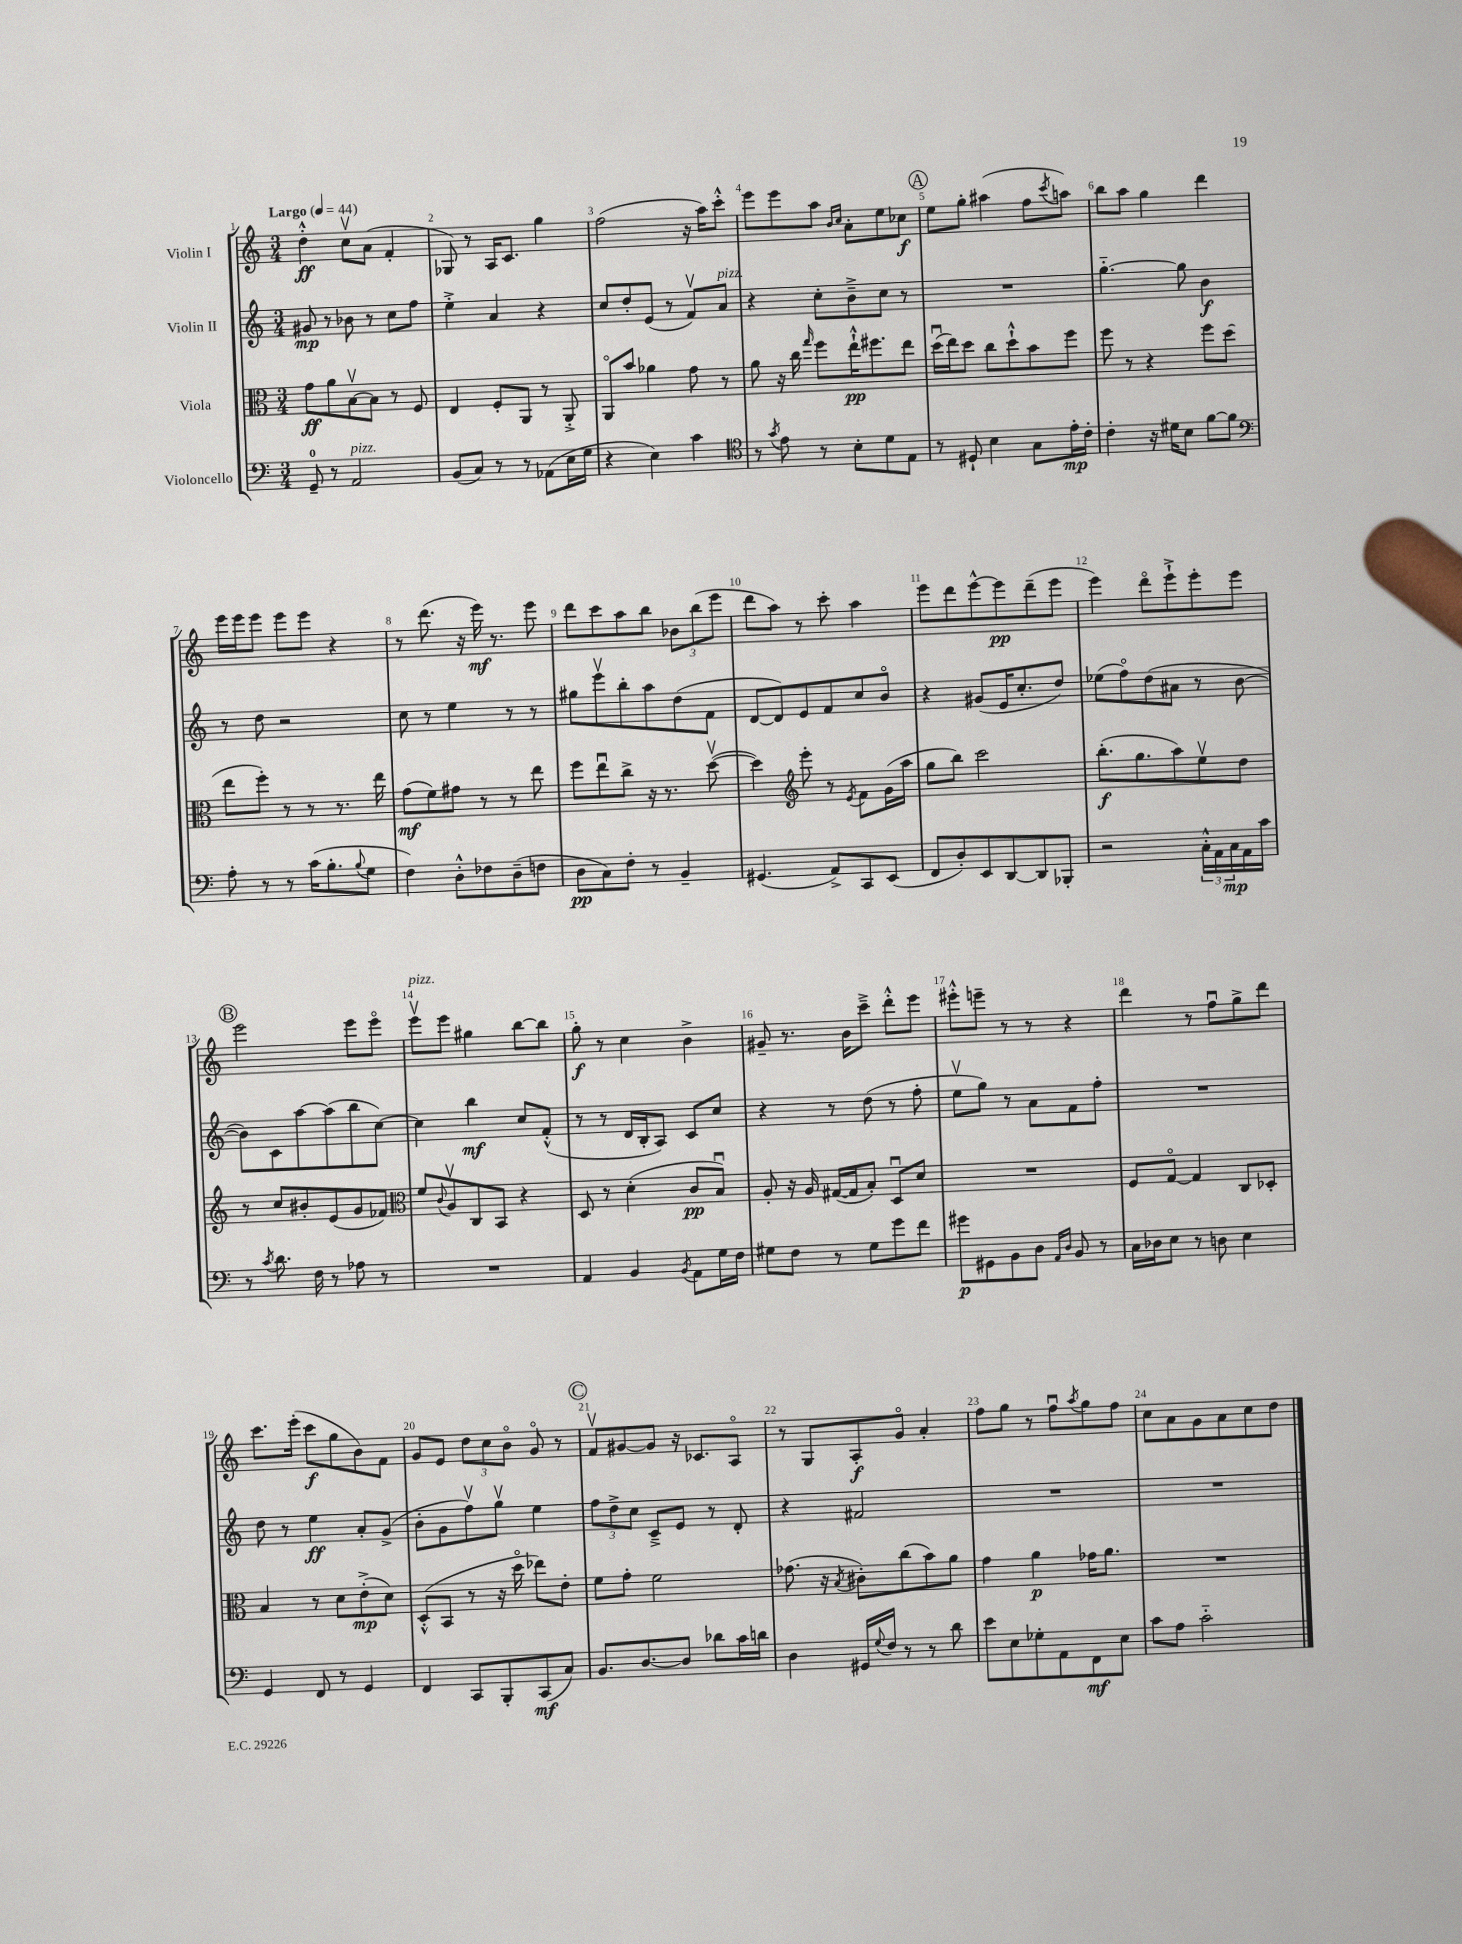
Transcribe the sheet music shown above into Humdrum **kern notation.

**kern	**kern	**kern	**kern
*staff4	*staff3	*staff2	*staff1
*clefF4	*clefC3	*clefG2	*clefG2
*k[]	*k[]	*k[]	*k[]
*M3/4	*M3/4	*M3/4	*M3/4
*MM44	*MM44	*MM44	*MM44
8GG~/	8g\L	8g#/	4dd'^^\
8r	8a\	8r	.
2AA/	[8Bv\	8b-\	8ccv\L
.	8B\]J	8r	(8a\J
.	8r	8cc\L	4f'/
.	8F/	8ff\J	.
=	=	=	=
(8BB/L	4E/	4ee'^\	8G-/)
8C/J)	.	.	8r
8r	8F'/L	4a/	16A/LK
.	.	.	8.c/J
8r	8AA/J	.	.
(8AA-\L	8r	4r	4gg\
16E\L	8AA'^/	.	.
16G\JJ	.	.	.
=	=	=	=
4r	8AAo/L	8cc/L	(2ff\
.	8b/J	8dd'/	.
4E\)	4a-\	(8e/J	.
.	.	8r	.
4c\	8g\	8fv/L)	16r
.	.	.	16aa\LK)
.	8r	8a/J	8ccc'^^\J
=	=	=	=
*clefC4	*	*	*
8r	8a\	4r	8eee\L
8qg/	.	.	.
8e\	16r	.	8eee\
.	16cc\	.	.
.	16qqgg/	.	.
8r	8ff\L	8cc'\L	8aa\J
.	.	.	16qqb/LL
.	.	.	16qqcc/JJ
8B'\L	16ee`^^\K	8b~^\	8a'\L
.	8.ff#\	.	.
8d\	.	8cc\J	8ee\
8E\J	8ee\J	8r	8cc-\J
=	=	=	=
8r	(16ddu\LL	2.r	8ee\L
.	16ee\J)	.	.
8D#`/	8dd\J	.	8gg'\J
4B\	8cc\L	.	(4aa#\
.	8dd`^^\	.	.
8G\L	8b\	.	8ff\L
.	.	.	8qccc/
16e'\L	8ff\J	.	8aa\J)
16c'\JJ	.	.	.
=	=	=	=
4c'\	8ff\	[4.gg'~\	8bb\L
.	8r	.	8aa\J
16r	4r	.	4gg\
16d#\LK	.	.	.
8B\J	.	8gg\]	.
[8f\L	8ff\L	4b\	4ddd\
8f\]J	(8dd\J	.	.
=	=	=	=
*clefF4	*	*	*
8A'\	8ee\L	8r	16eee\LL
.	.	.	16eee\J
8r	8ff'\J)	8dd\	8eee\J
8r	8r	2r	8eee\L
(16c\LK	8r	.	8eee\J
8.B'\	.	.	.
.	8.r	.	4r
8qqB/	.	.	.
8G\J	.	.	.
.	16ee\	.	.
=	=	=	=
4F\)	(8g\L	8cc\	8r
.	8f\)	8r	(8.ddd\
8D'^^\L	8g#\J	4ee\	.
.	.	.	16r
8F-\	8r	.	16eee\)
.	.	.	8.r
(8D~\	8r	8r	.
8F\J	8ee\	8r	8eee\
=	=	=	=
8D\L	8ff\L	8gg#\L	8ddd\L
8C\)	8eeu\	8eeev\	8ccc\
8F'\J	8cc^\J	8bb'\	8aa\
8r	16r	8aa\	8bb\J
.	8.r	.	.
4BB~/	.	(8dd\	12b-\L
.	.	.	(12bb\
.	([8ddv\	8f\J	.
.	.	.	12eee\J
=	=	=	=
(4.GG#/	4dd\])	[8d/L	8ddd\L
.	.	8d/])	8aa\J)
*	*clefG2	*	*
.	8eee'\	8e/	8r
8AA^/L)	8r	8f/	8ccc'\
.	8qe/	.	.
8CC/	8f\L	8cc/	4aa\
(8EE/J	(16g\L	8bo/J	.
.	16aa\JJ	.	.
=	=	=	=
8FF/L	8gg\L	4r	8eee\L
8D'/)	8bb\J)	.	8ddd\
8EE/	2ccc\	(8g#/L	[8eee^^\
[8DD/	.	16e/K	8eee\]
.	.	8.cc'/	.
8DD/]	.	.	(8ddd~\
8BBB-'/J	.	8dd/J)	8eee\J
=	=	=	=
2r	(8.bb'\L	(8ee-\L	4eee\)
.	.	8ffo\)	.
.	8.gg\	.	.
.	.	(8dd\	8dddo\L
.	8aa\)	8a#\J	8eee`^\
24C'^^\LL	8eev\	8r	8eee'\
24AA\	.	.	.
24C\	.	.	.
16AA\	8dd\J	[8b\	8eee\J
16c\JJ	.	.	.
=	=	=	=
8r	8r	8b\]L)	2eee\
8qc/	.	.	.
8.d\	8cc/L	8c\	.
.	8b#'/	[8aa\	.
16F\	.	.	.
8r	(8e/	(8aa\]	.
8A-\	8g/	8bb\	8eee\L
8r	8f-/J)	[8cc\J)	8eeeo\J
=	=	=	=
*	*clefC3	*	*
2.r	8f/L	4cc\]	8eeev\L
.	8qqc/	.	.
.	8Av/	.	8eee\J
.	8C/	4bb\	4gg#\
.	8BB/J	.	.
.	4r	8cc/L	[8bb\L
.	.	(8f'^^/J	8bb\]J
=	=	=	=
4AA/	8D/	8r	8gg'\
.	8r	8r	8r
4BB/	(4d'\	16d/LL	4cc\
.	.	16B'/J	.
.	.	8A/J)	.
8qBB/	.	.	.
8AA\L	8c/L	8c/L	4b^\
16G\L	8Bu/J)	8cc/J	.
16F\JJ	.	.	.
=	=	=	=
8G#\L	8A'/	4r	8g#~/
8F\J	16r	.	8.r
.	16A/	.	.
8r	([16G#/LL	8r	.
.	16G#/]J	.	16b\LK
8G#\L	8B'/J)	(8dd\	8ccc~^\J
8g\	8Du/L	8r	8ddd'^^\L
8f\J	8d/J	8ff'\	8eee\J
=	=	=	=
8g#\L	2.r	8eev\L	8eee#'^^\L
8GG#\	.	8gg\J)	8eee~\J
8BB\	.	8r	8r
8D\J	.	8a\L	8r
16qqAA/LL	.	.	.
16qqD/JJ	.	.	.
8BB/	.	8f\	4r
8r	.	8ff'\J	.
=	=	=	=
16C\LL	8F/L	2.r	4ddd\
16D-\J	.	.	.
8E\J	[8Go/J	.	.
8r	4G/]	.	8r
8D\	.	.	8ffu\L
4E\	8C/L	.	8gg^\
.	8D-'/J	.	8ddd\J
=	=	=	=
4GG/	4B/	8dd\	8.ccc\L
.	.	8r	.
.	.	.	(16eee'\Jk
8FF/	8r	4ee\	8ccc\L
8r	8d\L	.	8gg\
4GG/	(8e'^\	8a'/L	8b\)
.	8d\J)	(8g^/J	8f\J
=	=	=	=
4FF/	(8D'^^/L	8b'\L	8g/L
.	8BB/J	8g\	8e/J
8CC/L	8r	8ffv\)	12dd\L
.	.	.	12cc\
8BBB'/	16r	8ggv\J	.
.	.	.	12bo\J
.	16ddo\	.	.
(8CC/	8ee-\L)	4ee\	8go/
8C/J)	8e'\J	.	8r
=	=	=	=
8.BB/L	8f\L	12ff\L	8fv/L
.	.	12dd^\	.
.	8g'\J	.	[8g#/
.	.	12cc\J	.
[8.D/	.	.	.
.	2f\	8c~^/L	8g#/]J
8D/]J	.	8e/J	16r
.	.	.	8.c-/L
8d-\L	.	8r	.
16c\L	.	8d'/	8Ao/J
16d\JJ	.	.	.
=	=	=	=
4D\	(8.g-\	4r	8r
.	.	.	8G/L
.	16r	.	.
.	8qB/	.	.
16GG#/LL	8c#'\L)	2f#/	8A'/
8qqG/	.	.	.
16F/JJ	.	.	.
8r	(8cc\	.	8go/J
8r	8b\)	.	4a'/
8d\	8a\J	.	.
=	=	=	=
8e\L	4g\	2.r	8ff\L
8E\	.	.	8gg\J
8G-'\	4a\	.	8r
8AA\	.	.	8ffu\L
.	.	.	8qaa/
8FF\	16g-\LK	.	8gg\
.	8.a\J	.	.
8E\J	.	.	8ff\J
=	=	=	=
8c\L	2.r	2.r	8cc\L
8A\J	.	.	8a\
2c'~\	.	.	8g\
.	.	.	8a\
.	.	.	8cc\
.	.	.	8dd\J
==	==	==	==
*-	*-	*-	*-
